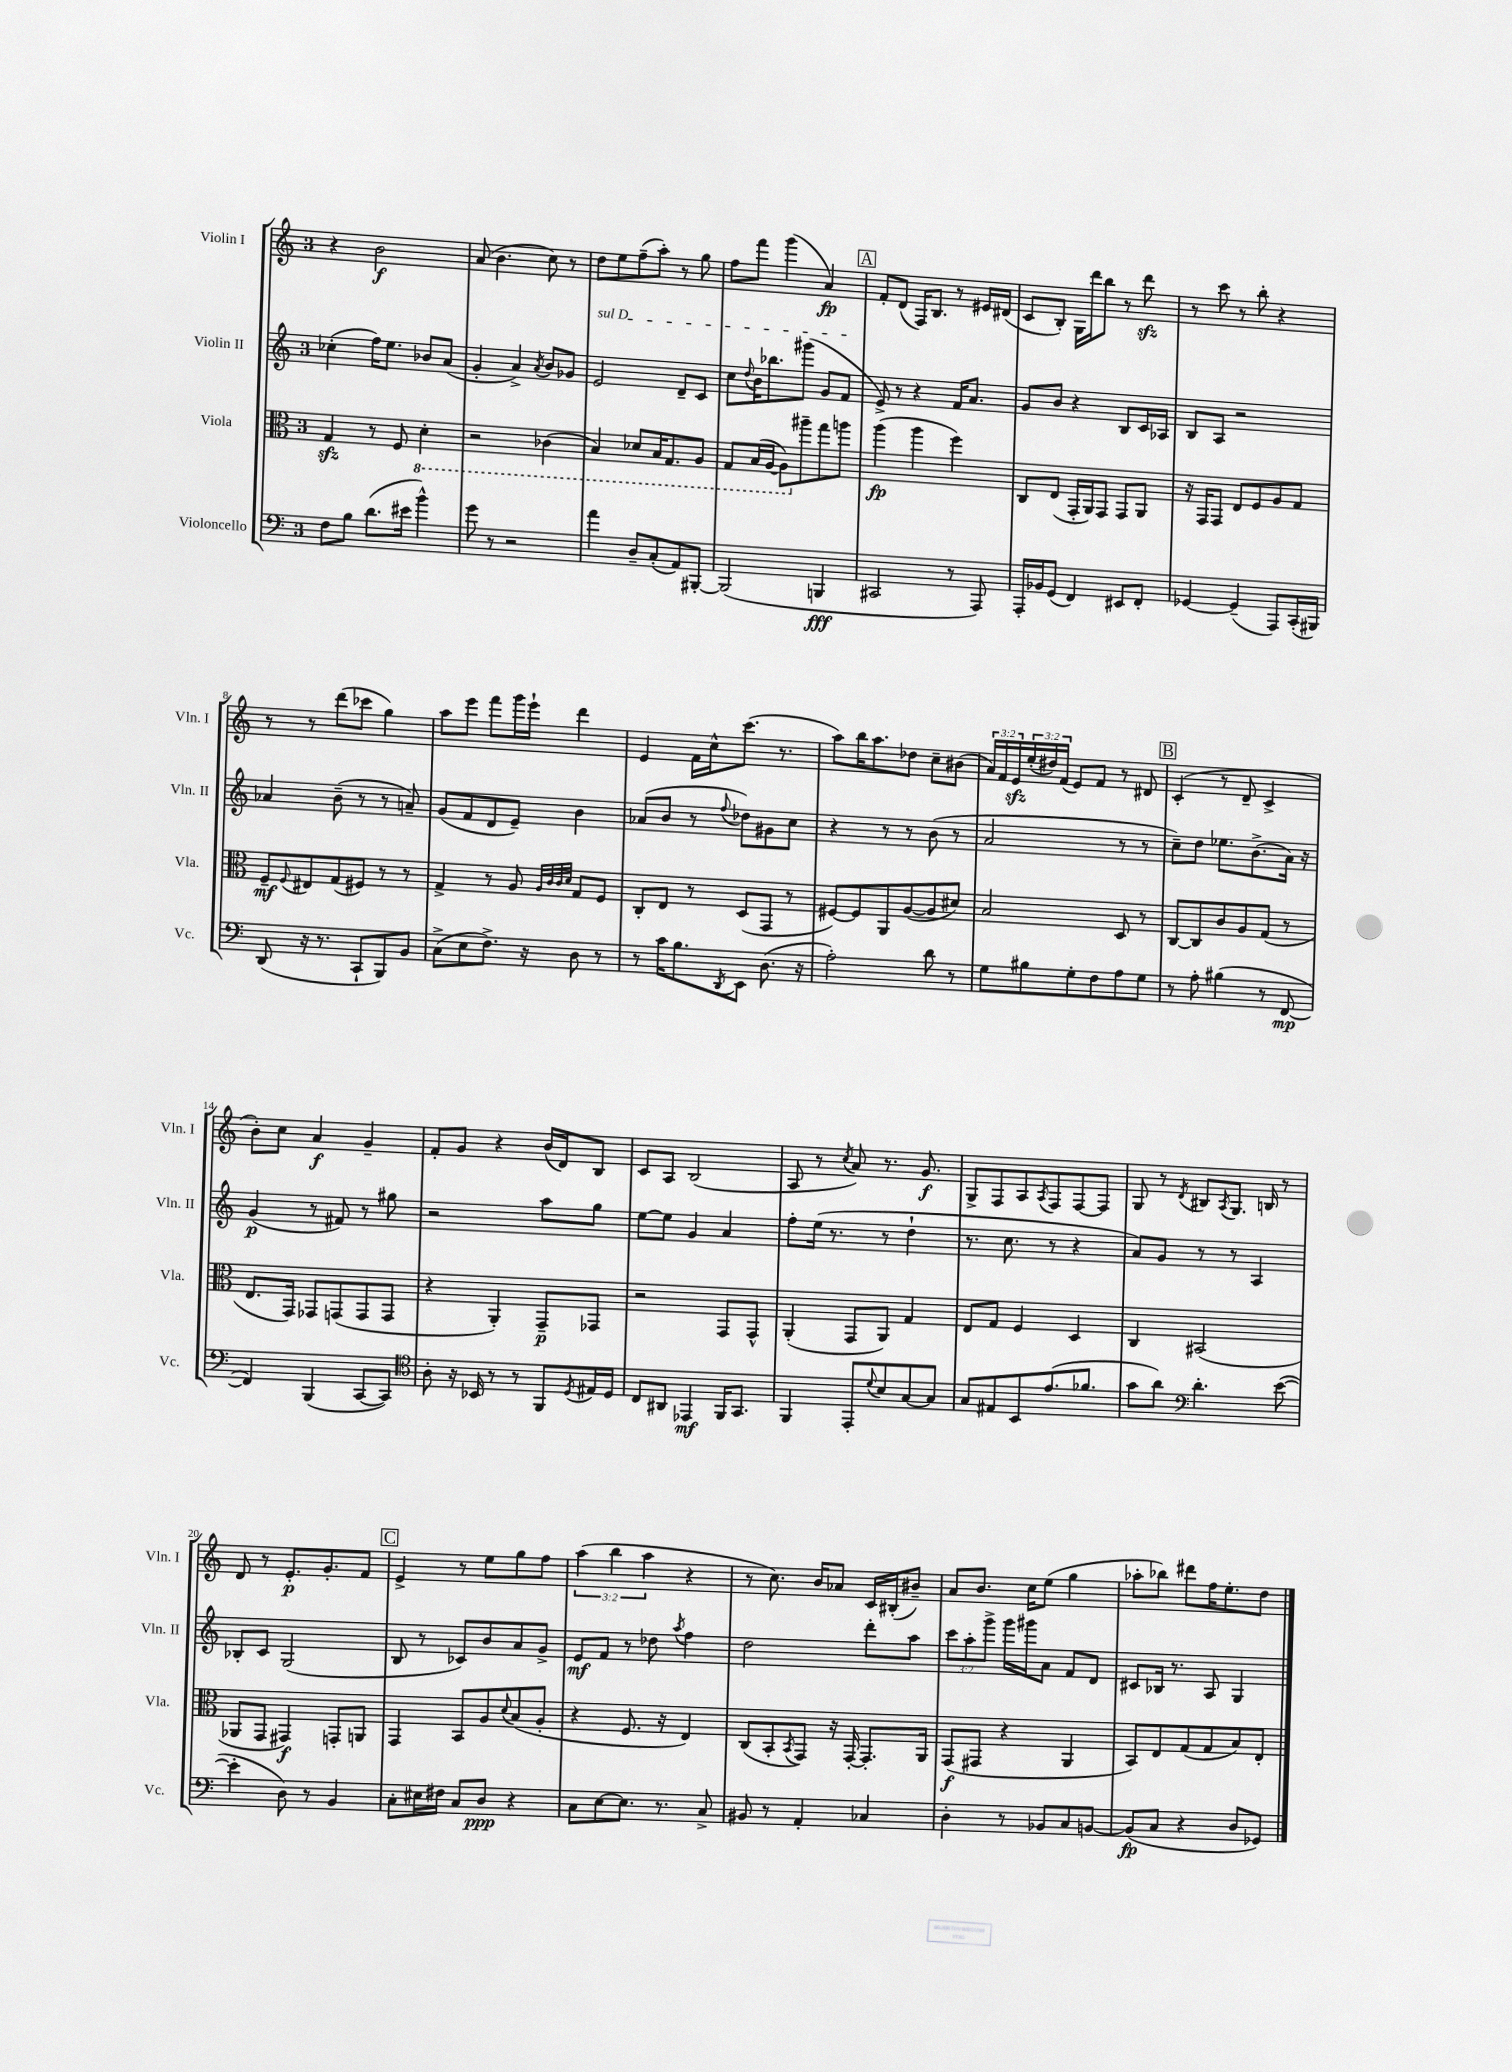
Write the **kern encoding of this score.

**kern	**dynam	**kern	**dynam	**kern	**dynam	**kern	**dynam
*part4	*part4	*part3	*part3	*part2	*part2	*part1	*part1
*staff4	*staff4	*staff3	*staff3	*staff2	*staff2	*staff1	*staff1
*I"Violoncello	*	*I"Viola	*	*I"Violin II	*	*I"Violin I	*
*I'Vc.	*	*I'Vla.	*	*I'Vln. II	*	*I'Vln. I	*
*clefF4	*	*clefC3	*	*clefG2	*	*clefG2	*
*k[]	*	*k[]	*	*k[]	*	*k[]	*
*M3/4	*	*M3/4	*	*M3/4	*	*M3/4	*
=1	=1	=1	=1	=1	=1	=1	=1
8F\L	.	4Gzz/	.	(4cc-X'\	.	4r	.
8B\J	.	.	.	.	.	.	.
(8.d\L	.	8r	.	16ff\KL)	.	2b\	f
.	.	.	.	8.ee\J	.	.	.
.	.	8F/	.	.	.	.	.
16e#X\Jk	.	.	.	.	.	.	.
*	*	*8ba	*	*	*	*	*
4b^^\)	.	4D'\	.	8b-X/L	.	.	.
.	.	.	.	(8a/J	.	.	.
=2	=2	=2	=2	=2	=2	=2	=2
8g\	.	2r	.	4g'/	.	(8a/	.
8r	.	.	.	.	.	4.b\	.
2r	.	.	.	4a^/)	.	.	.
.	.	.	.	8qa/	.	.	.
.	.	(4C-X\	.	8b/L	.	8cc\)	.
.	.	.	.	8g-X/J	.	8r	.
=3	=3	=3	=3	=3	=3	=3	=3
!	!	!	!	!LO:TX:a:i:t=sul D	!	!	!
4a\	.	4BB/)	.	2e/	.	8dd\L	.
.	.	.	.	.	.	8ee\	.
8D~/L	.	8D-X/L	.	.	.	(8ff~\	.
(8C'/	.	16BB/K	.	.	.	8aa'\J)	.
.	.	8.GG/	.	.	.	.	.
8AA/)	.	.	.	8d~/L	.	8r	.
[8BBB#X'/J	.	8AA/J	.	8c/J	.	8gg\	.
=4	=4	=4	=4	=4	=4	=4	=4
(2BBB#/]	.	8GG/L	.	8cc\L	.	8ff\L	.
.	.	.	.	8qqdd/	.	.	.
.	.	(16BB/L	.	16b\K	.	8fff\J	.
.	.	[16AA/JJ	.	8.bb-X\	.	.	.
.	.	8AA\L])	.	.	.	(4ggg\	.
*	*	*X8ba	*	*	*	*	*
.	.	8aa#X~\	.	(8ggg#X\J	.	.	.
4BBBn/	fff	8gg\	.	8g/L	.	4a/)	fp
.	.	8aan\J	.	8f/J	.	.	.
!!LO:REH:place=s1:t=A
=5	=5	=5	=5	=5	=5	=5	=5
2CC#X/	.	(4aa\	fp	8e^/)	.	8f'/L	.
.	.	.	.	8r	.	(8d/J	.
.	.	4aa\	.	4r	.	16F/KL)	.
.	.	.	.	.	.	8.B/J	.
8r	.	4ff\)	.	16f/KL	.	8r	.
.	.	.	.	8.a/J	.	.	.
8AAA/)	.	.	.	.	.	16e#X/LL	.
.	.	.	.	.	.	(16d#X/JJ	.
=6	=6	=6	=6	=6	=6	=6	=6
16AAA'/LL	.	8C/L	.	8g/L	.	8c/L	.
16BB-X/J	.	.	.	.	.	.	.
(8GG/J	.	(8E/J	.	8b/J	.	8B'/J)	.
4FF/)	.	16GG'/LL	.	4r	.	16G\LL	.
.	.	16AA/J)	.	.	.	16ddd\J	.
.	.	8GG/J	.	.	.	8bb\J	.
8EE#X/L	.	8GG/L	.	8B/L	.	8r	.
8FF'/J	.	8AA/J	.	16c/L	.	8dddzz\	.
.	.	.	.	16A-X/JJ	.	.	.
=7	=7	=7	=7	=7	=7	=7	=7
[4GG-X/	.	16r	.	8B/L	.	8r	.
.	.	16GG/KL	.	.	.	.	.
.	.	8GG/J	.	8A/J	.	8ccc\	.
(4GG-~/]	.	8E/L	.	2r	.	8r	.
.	.	8F/	.	.	.	8bb'\	.
8AAA/L)	.	8A/	.	.	.	4r	.
(16CC'/L	.	8G/J	.	.	.	.	.
16BBB#X/JJ)	.	.	.	.	.	.	.
!!LO:LB:g=z
=8	=8	=8	=8	=8	=8	=8	=8
(8DD/	.	8F~/L	mf	4a-X/	.	8r	.
.	.	8qqF/	.	.	.	.	.
16r	.	8E#X/	.	.	.	8r	.
8.r	.	.	.	.	.	.	.
.	.	(8G/	.	(8b~\	.	(8ddd\L	.
8CC`/L	.	8F#X/J)	.	8r	.	8ccc-X\J	.
8BBB/)	.	8r	.	8r	.	4gg\)	.
8BB/J	.	8r	.	8an~/)	.	.	.
=9	=9	=9	=9	=9	=9	=9	=9
(8C^\L	.	4G^/	.	(8g/L	.	8aa\L	.
8E\	.	.	.	8f/	.	8eee\J	.
8.F^\J)	.	8r	.	8d/	.	8fff\L	.
.	.	8A/	.	8e~/J)	.	16ggg\L	.
16r	.	.	.	.	.	16eee`\JJ	.
.	.	32qqA/LLL	.	.	.	.	.
.	.	32qqc/	.	.	.	.	.
.	.	32qqc/	.	.	.	.	.
.	.	32qqd/JJJ	.	.	.	.	.
8D\	.	8G/L	.	4b\	.	4ddd\	.
8r	.	8F/J	.	.	.	.	.
=10	=10	=10	=10	=10	=10	=10	=10
8r	.	8C'/L	.	(8a-X/L	.	4e/	.
16c\KL	.	8E/J	.	8b/J	.	.	.
8.B\	.	.	.	.	.	.	.
.	.	8r	.	8r	.	16f\LL	.
.	.	.	.	.	.	16cc^^\J	.
8qDD/	.	.	.	8qqff/	.	.	.
8EE\J	.	(8D/L	.	8dd-X\L)	.	(8.ccc\J	.
(8.D\	.	8GG/J	.	8g#X\	.	.	.
.	.	.	.	.	.	8.r	.
.	.	8r	.	8cc\J	.	.	.
16r	.	.	.	.	.	.	.
=11	=11	=11	=11	=11	=11	=11	=11
2A'\)	.	[8F#X/L)	.	4r	.	8aa\L)	.
.	.	8F#/]	.	.	.	16bb\K	.
.	.	.	.	.	.	8.aa\	.
.	.	8AA/	.	8r	.	.	.
.	.	([8A/	.	8r	.	8dd-X\J	.
8d\	.	8A/]	.	(8b\	.	8cc~\L	.
8r	.	8d#X/J)	.	8r	.	(8b#X\J	.
=12	=12	=12	=12	=12	=12	=12	=12
8G\L	.	2B/	.	2a/	.	24a/LL)	.
.	.	.	.	.	.	24f/	.
.	.	.	.	.	.	24ezz/	.
8B#X\	.	.	.	.	.	(24ee'/	.
.	.	.	.	.	.	24dd#X/)	.
.	.	.	.	.	.	(24f/JJ	.
8G'\	.	.	.	.	.	8e/L)	.
8F\	.	.	.	.	.	8f/J	.
8A\	.	8D/	.	8r	.	8r	.
8G\J	.	8r	.	8r	.	8d#X/	.
!!LO:REH:place=s1:t=B
=13	=13	=13	=13	=13	=13	=13	=13
8r	.	[8C/L	.	8cc~\L)	.	(4c'/	.
8A'\	.	8C/]	.	8dd\J	.	.	.
(4B#X\	.	8c/	.	8.ee-X\L	.	8r	.
.	.	8A/	.	.	.	8d~/	.
.	.	.	.	(8.b^\	.	.	.
8r	.	(8G/J	.	.	.	4c^/	.
[8FF/	mp	8r	.	16a\Jk)	.	.	.
.	.	.	.	16r	.	.	.
!!LO:LB:g=z
=14	=14	=14	=14	=14	=14	=14	=14
4FF/])	.	8.E/L	.	(4g/	p	8b'\L)	.
.	.	.	.	.	.	8cc\J	.
.	.	16GG/Jk)	.	.	.	.	.
(4BBB/	.	8GG-X/L	.	8r	.	4a/	f
.	.	(8GGn/	.	8f#X/)	.	.	.
[8CC/L	.	8GG/	.	8r	.	4g~/	.
8CC/J])	.	8GG/J	.	8gg#X\	.	.	.
=15	=15	=15	=15	=15	=15	=15	=15
*clefC4	*	*	*	*	*	*	*
8A'\	.	4r	.	2r	.	8f'/L	.
16r	.	.	.	.	.	8g/J	.
16BB-X/	.	.	.	.	.	.	.
8r	.	4AA'/)	.	.	.	4r	.
8r	.	.	.	.	.	.	.
8FF/L	.	8GG~/L	p	8aa\L	.	(16b/LL	.
.	.	.	.	.	.	16d/J)	.
8qD/	.	.	.	.	.	.	.
16E#X/L	.	8GG-X/J	.	8gg\J	.	8B/J	.
16D/JJ	.	.	.	.	.	.	.
=16	=16	=16	=16	=16	=16	=16	=16
8C/L	.	2r	.	[8ee\L	.	8c/L	.
8AA#X/J	.	.	.	8ee\J]	.	8A/J	.
4EE-X/	mf	.	.	4g/	.	(2B/	.
16FF/KL	.	8GG/L	.	4a/	.	.	.
8.GG/J	.	.	.	.	.	.	.
.	.	8GG^^/J	.	.	.	.	.
=17	=17	=17	=17	=17	=17	=17	=17
4FF/	.	(4AA'/	.	8ff'\L	.	8A/	.
.	.	.	.	(16ee\Jk	.	8r	.
.	.	.	.	8.r	.	.	.
.	.	.	.	.	.	8qcc/	.
8EE'/L	.	8GG/L	.	.	.	8a/)	.
8qqd/	.	.	.	.	.	.	.
8B/	.	8AA/J)	.	8r	.	8.r	.
[8G/	.	4G/	.	4dd`\	.	.	.
.	.	.	.	.	.	8.g/	f
8G/J]	.	.	.	.	.	.	.
=18	=18	=18	=18	=18	=18	=18	=18
8G/L	.	8E/L	.	8.r	.	8G^/L	.
8E#X/	.	8G/J	.	.	.	8F/	.
.	.	.	.	8.cc\	.	.	.
8BB/	.	4F/	.	.	.	8A/	.
.	.	.	.	.	.	8qA/	.
(8.e/	.	.	.	8r	.	8F/	.
.	.	4D/	.	4r	.	[8F/	.
8.f-X/J	.	.	.	.	.	.	.
.	.	.	.	.	.	8F/J]	.
=19	=19	=19	=19	=19	=19	=19	=19
8g\L	.	4C/	.	8a/L)	.	8G/	.
8a\J)	.	.	.	8g/J	.	8r	.
*clefF4	*	*	*	*	*	*	*
.	.	.	.	.	.	8qd/	.
4.d'\	.	(2BB#X/	.	8r	.	8B#X/L	.
.	.	.	.	.	.	8qA/	.
.	.	.	.	8r	.	8.G/J	.
.	.	.	.	4A/	.	.	.
.	.	.	.	.	.	16Bn/	.
([8e\	.	.	.	.	.	8r	.
!!LO:LB:g=z
=20	=20	=20	=20	=20	=20	=20	=20
4e'\]	.	8AA-X/L	.	8B-X'/L	.	8d/	.
.	.	8GG/J	.	8c/J	.	8r	.
8D\)	.	4GG#X/)	f	(2G/	.	8.e'/L	p
8r	.	.	.	.	.	.	.
.	.	.	.	.	.	8.g'/	.
4BB/	.	8GGn'/L	.	.	.	.	.
.	.	8AAn/J	.	.	.	8f/J	.
!!LO:REH:place=s1:t=C
=21	=21	=21	=21	=21	=21	=21	=21
8C'\L	.	4GG/	.	8B/	.	4e^/	.
16E#X\L	.	.	.	8r	.	.	.
16F#X\JJ	.	.	.	.	.	.	.
8C/L	.	8BB/L	.	8c-X/L)	.	8r	.
8D/J	ppp	8A/	.	8b/	.	8ee\L	.
.	.	8qqd/	.	.	.	.	.
4r	.	(8B/	.	8a/	.	8gg\	.
.	.	8A'/J	.	8g^/J	.	8ff\J	.
=22	=22	=22	=22	=22	=22	=22	=22
8C\L	.	4r	.	8e/L	mf	(6aa\	.
[8E\	.	.	.	8f/J	.	.	.
.	.	.	.	.	.	6bb\	.
8.E\J]	.	8.F/	.	8r	.	.	.
.	.	.	.	.	.	6aa\	.
.	.	.	.	8dd-X\	.	.	.
8.r	.	16r	.	.	.	.	.
.	.	.	.	8qaa/	.	.	.
.	.	4E/)	.	4ff\	.	4r	.
8C^/	.	.	.	.	.	.	.
=23	=23	=23	=23	=23	=23	=23	=23
8BB#X/	.	(8C/L	.	2dd\	.	8r	.
8r	.	8BB'/	.	.	.	8.cc\)	.
.	.	8qBB/	.	.	.	.	.
4AA'/	.	8GG/J)	.	.	.	.	.
.	.	.	.	.	.	16b/KL	.
.	.	16r	.	.	.	8a-X/J	.
.	.	[16GG'/	.	.	.	.	.
4C-X/	.	8.GG'/L]	.	8ddd'\L	.	16c/LL	.
.	.	.	.	.	.	(16B#X'/J	.
.	.	.	.	8aa\J	.	8b#X~/J)	.
.	.	16AA/Jk	.	.	.	.	.
=24	=24	=24	=24	=24	=24	=24	=24
4D'\	.	(8GG/L	f	12ccc\L	.	8a/L	.
.	.	.	.	12aa'\	.	.	.
.	.	8GG#X/J	.	.	.	8.b/J	.
.	.	.	.	12ggg^\J	.	.	.
8r	.	4r	.	16ggg\LL	.	.	.
.	.	.	.	16ggg#X\J	.	16cc\KL	.
8BB-X/L	.	.	.	8a\J	.	(8ee\J	.
8C/	.	4AA/	.	8f/L	.	4gg\	.
[8BBn/J	.	.	.	8d/J	.	.	.
=25	=25	=25	=25	=25	=25	=25	=25
(8BB/L]	fp	8BB/L)	.	8c#X/L	.	8aa-X'\L	.
8C/J	.	8E/	.	16B-X/Jk	.	8bb-X\J)	.
.	.	.	.	8.r	.	.	.
4r	.	(8G/	.	.	.	8ddd#X\L	.
.	.	8G/	.	8A/	.	16ff\K	.
.	.	.	.	.	.	8.ee'\	.
8D/L	.	8B/)	.	4G/	.	.	.
8GG-X/J)	.	8E'/J	.	.	.	8dd\J	.
==	==	==	==	==	==	==	==
*-	*-	*-	*-	*-	*-	*-	*-
